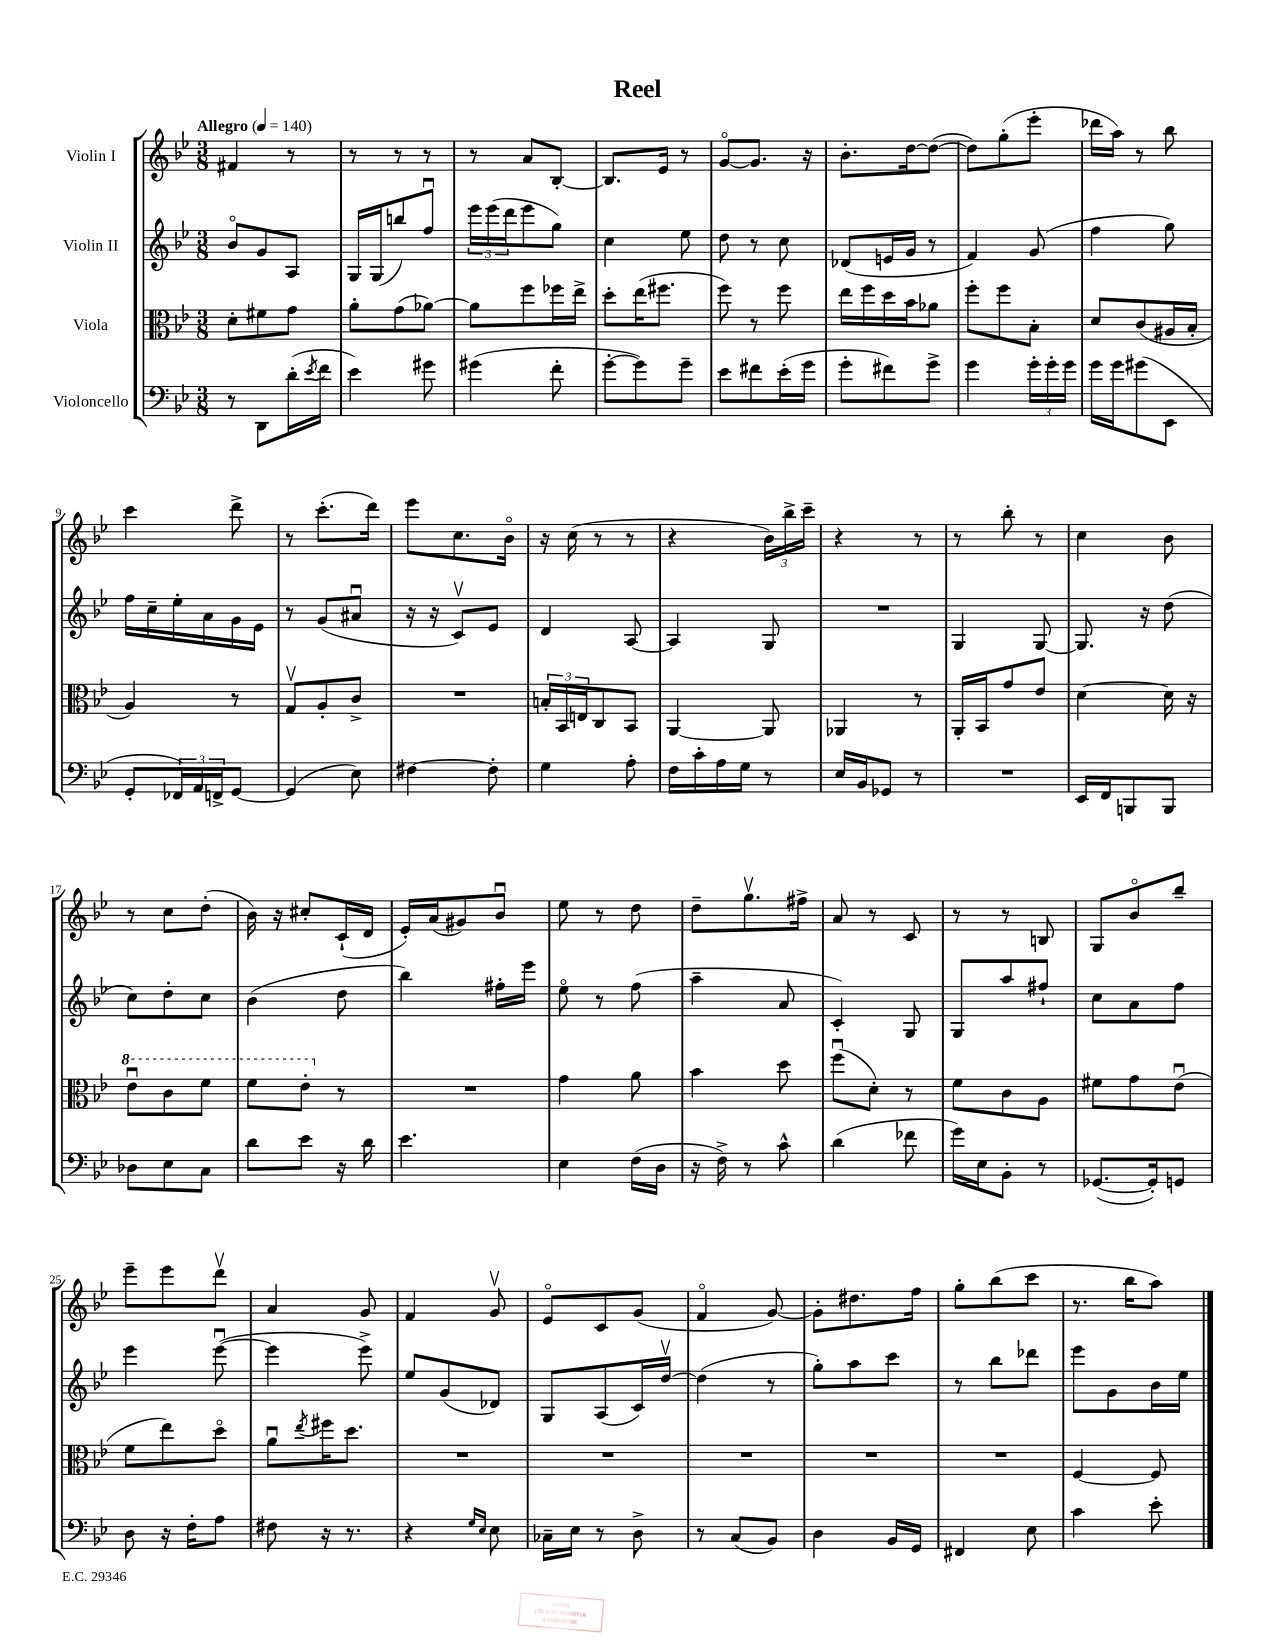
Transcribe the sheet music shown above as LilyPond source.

\header { title = "Reel" }
<<
\new StaffGroup <<
\new Staff = "s0" \with { instrumentName = "Violin I" } {
    \clef treble \key bes \major \numericTimeSignature \time 3/8 \tempo "Allegro" 4 = 140
    fis'4 r8 |
    r8 r8 r8 |
    r8 a'8 bes8~-. |
    bes8. ees'16 r8 |
    g'8~\flageolet g'8. r16 |
    bes'8.-. d''16~ d''8~( |
    d''8) g''8-.( ees'''8-. |
    des'''16 a''16) r8 bes''8 |
    c'''4 d'''8-> |
    r8 c'''8.-.( d'''16) |
    ees'''8 c''8. bes'16\flageolet |
    r16 c''16( r8 r8 |
    r4 \tuplet 3/2 { bes'16) bes''16-> c'''16-- } |
    r4 r8 |
    r8 bes''8-. r8 |
    c''4 bes'8 |
    r8 c''8 d''8-.( |
    bes'16) r16 cis''8-. c'16-!( d'16 |
    ees'16-.) a'16( gis'8) bes'8\downbow |
    ees''8 r8 d''8 |
    d''8-- g''8.\upbow fis''16-> |
    a'8 r8 c'8 |
    r8 r8 b8 |
    g8 bes'8\flageolet bes''8-- |
    ees'''8-- ees'''8 d'''8\upbow |
    a'4 g'8 |
    f'4 g'8\upbow |
    ees'8\flageolet c'8 g'8( |
    f'4\flageolet g'8~) |
    g'8-. dis''8. f''16 |
    g''8-. bes''8( c'''8 |
    r8. bes''16 a''8) \bar "|." |
}
\new Staff = "s1" \with { instrumentName = "Violin II" } {
    \clef treble \key bes \major \numericTimeSignature \time 3/8
    bes'8\flageolet g'8 a8 |
    g16 g16( b''8) f''8\downbow |
    \tuplet 3/2 { ees'''16 ees'''16( d'''16 } ees'''8 g''8) |
    c''4 ees''8 |
    d''8 r8 c''8 |
    des'8( e'16 g'16 r8 |
    f'4) g'8( |
    f''4 g''8) |
    f''16 c''16-- ees''16-. a'16 g'16 ees'16 |
    r8 g'8( ais'8\downbow |
    r16 r16 c'8\upbow) ees'8 |
    d'4 a8~ |
    a4 g8 |
    R4. |
    g4 g8~ |
    g8. r16 d''8( |
    c''8) d''8-. c''8 |
    bes'4( d''8 |
    bes''4) fis''16-. ees'''16 |
    ees''8\flageolet r8 f''8( |
    a''4-- a'8 |
    c'4-.) g8 |
    g8 a''8 fis''8-! |
    c''8 a'8 f''8 |
    ees'''4 ees'''8~\downbow( |
    ees'''4 ees'''8->) |
    ees''8 g'8( des'8) |
    g8 a8( c'16) d''16~\upbow |
    d''4( r8 |
    g''8-.) a''8 c'''8 |
    r8 bes''8 des'''8 |
    ees'''8 g'8 bes'16 ees''16 \bar "|." |
}
\new Staff = "s2" \with { instrumentName = "Viola" } {
    \clef alto \key bes \major \numericTimeSignature \time 3/8
    d'8-. fis'8 g'8 |
    a'8-. g'8( aes'8~) |
    aes'8 f''8 fes''16 ees''16-> |
    d''8-. ees''16( fis''8. |
    f''8) r8 f''8 |
    ees''16 f''16 d''16 bes'16 aes'8 |
    f''8-. f''8 bes8-. |
    d'8 c'8( ais16 bes16-. |
    a4) r8 |
    g8\upbow a8-. c'8-> |
    R4. |
    \tuplet 3/2 { b16-. bes,16 e16 } c8 bes,8 |
    a,4~ a,8 |
    aes,4 r8 |
    a,16-. bes,16 g'8 ees'8 |
    d'4~ d'16 r16 |
    \ottava #1 ees''8\downbow c''8 f''8 |
    f''8 ees''8-. \ottava #0 r8 |
    R4. |
    g'4 a'8 |
    bes'4 d''8 |
    f''8\downbow( d'8-.) r8 |
    f'8 c'8 a8 |
    fis'8 g'8 ees'8\downbow( |
    f'8 ees''8) d''8\flageolet |
    a'8\downbow \acciaccatura { ees''8 } fis''16 d''8. |
    R4. |
    R4. |
    R4. |
    R4. |
    R4. |
    f4~ f8 \bar "|." |
}
\new Staff = "s3" \with { instrumentName = "Violoncello" } {
    \clef bass \key bes \major \numericTimeSignature \time 3/8
    r8 d,8 d'16-.( \acciaccatura { ees'8 } f'16 |
    ees'4) gis'8 |
    gis'4( f'8-. |
    g'8~-. g'8) g'8-- |
    ees'8 fis'8 ees'16-.( g'16 |
    g'8-. fis'8) g'8-> |
    g'4 \tuplet 3/2 { g'16-. g'16-. g'16 } |
    g'16 g'16 gis'8( ees,8 |
    g,8-. \tuplet 3/2 { fes,16) a,16 f,16-> } g,8~ |
    g,4( ees8) |
    fis4~ fis8-. |
    g4 a8-. |
    f16 c'16-. a16 g16 r8 |
    ees16 bes,16 ges,8 r8 |
    R4. |
    ees,16 f,16 b,,8 b,,8 |
    des8 ees8 c8 |
    d'8 ees'8 r16 d'16 |
    ees'4. |
    ees4 f16( d16 |
    r16 f16->) r8 c'8-^ |
    d'4( fes'8 |
    g'16) ees16 bes,8-. r8 |
    ges,8.~( ges,16-.) g,8 |
    d8 r16 f16-. a8 |
    fis8 r16 r8. |
    r4 \grace { g16 ees16 } ees8 |
    ces16-- ees16 r8 d8-> |
    r8 c8( bes,8) |
    d4 bes,16 g,16 |
    fis,4 ees8 |
    c'4 ees'8-. \bar "|." |
}
>>
>>
